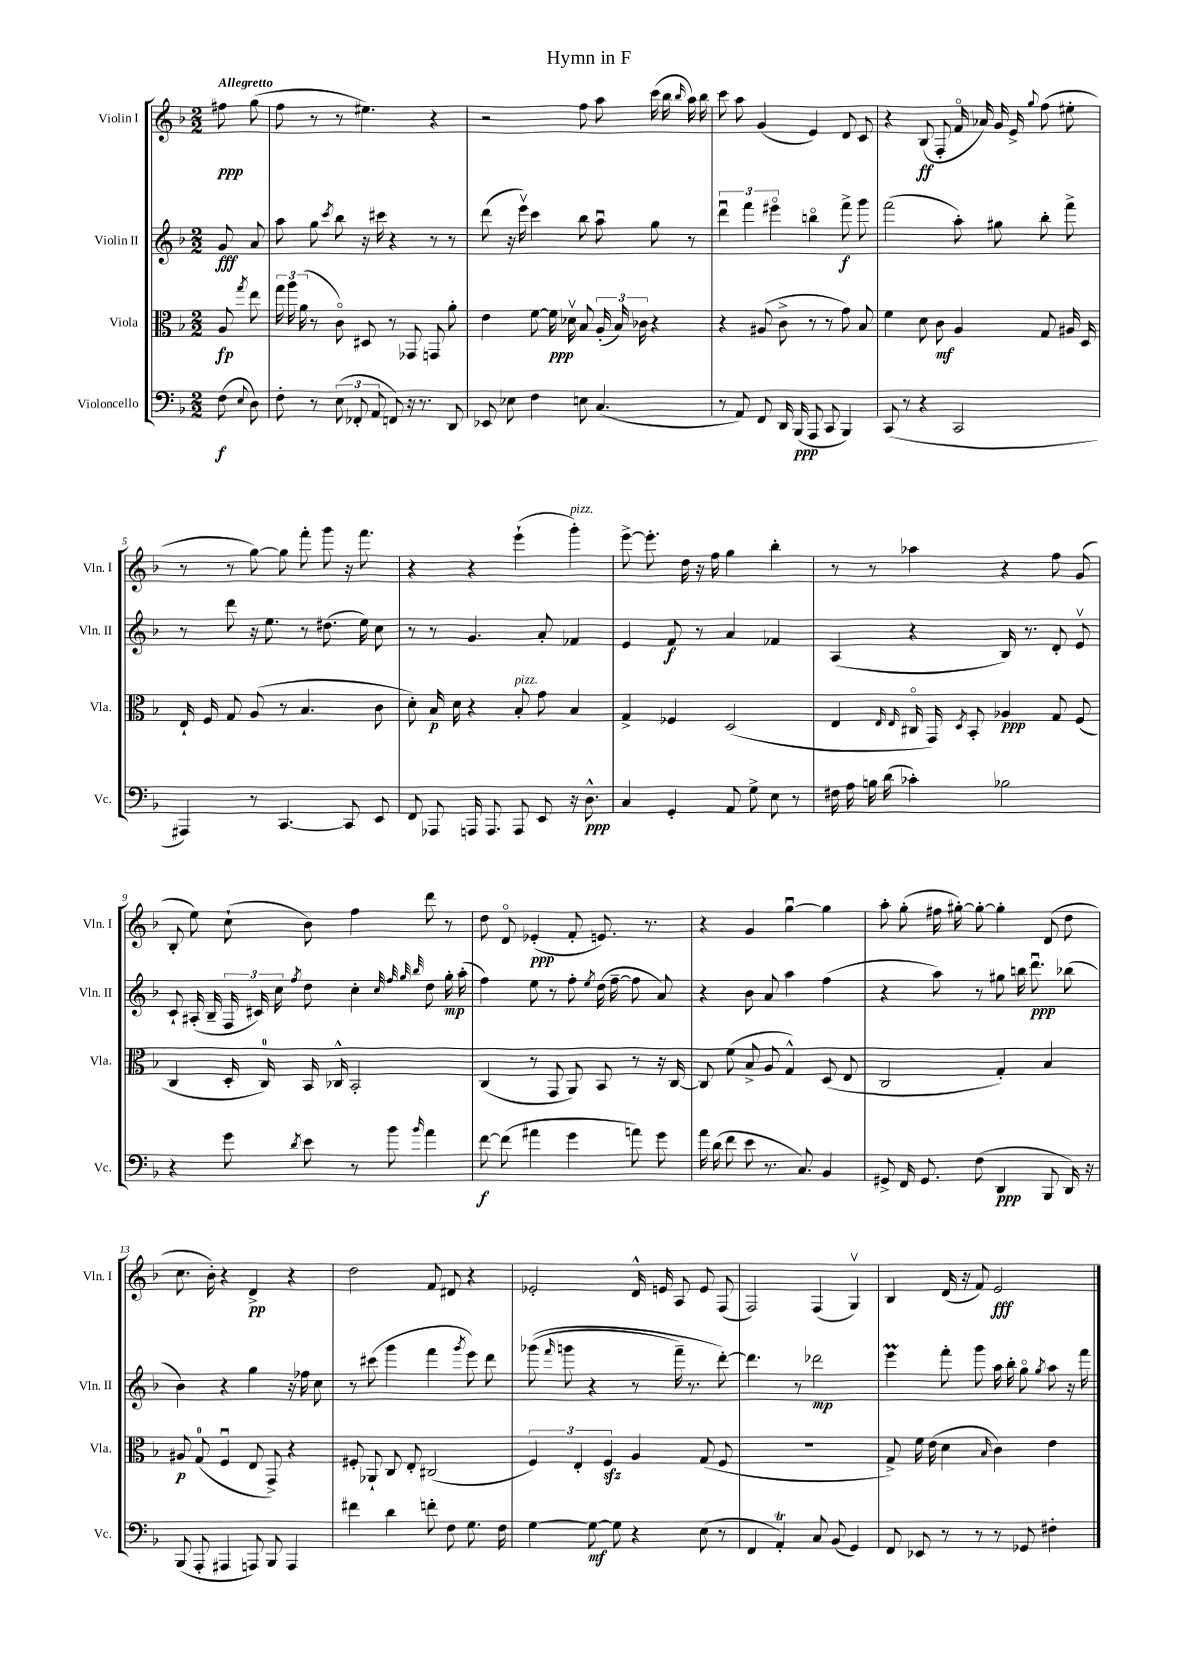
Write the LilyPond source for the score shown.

\header { title = "Hymn in F" }
<<
\new StaffGroup <<
\new Staff = "s0" \with { instrumentName = "Violin I" shortInstrumentName = "Vln. I" } {
    \clef treble \key f \major \numericTimeSignature \time 2/2 \partial 4 \tempo "Allegretto"
    \autoBeamOff fis''8\ppp g''8( |
    f''8 r8 r8 eis''4.) r4 |
    r2 f''8 a''8 c'''16( bes''16 \grace { bes''16 } a''16) bes''16 |
    c'''8 a''8 g'4( e'4) d'8 c'8 |
    r4 bes8\ff( f8-. f'16\flageolet aes'16) g'16 e'16-> \appoggiatura { g''8 } f''8( eis''8-. |
    r8 r8 g''8~) g''8 f'''8-. g'''8 r16 f'''8. |
    r4 r4 e'''4-!( g'''4-.^\markup { \italic "pizz." }) |
    e'''8~-> e'''8.-. d''16 r16 f''16 g''4 bes''4-. |
    r8 r8 aes''4 r4 f''8 g'8( |
    bes8-. e''8) c''8-!( bes'8) f''4 d'''8 r8 |
    d''8 d'8\flageolet ees'4-.\ppp( f'8-. e'8.) r8. |
    r4 g'4 g''4~\downbow g''4 |
    a''8-. g''8-.( fis''16 gis''16~-.) gis''8~-. gis''4-. d'8( d''8 |
    c''8. bes'16-.) r4 d'4->\pp r4 |
    d''2 f'8 dis'8 r4 |
    ees'2-. d'16-^ e'16 a8 e'8 f8( |
    f2) f4( g4\upbow) |
    bes4 d'16( r16 f'8) e'2\fff \bar "|." |
}
\new Staff = "s1" \with { instrumentName = "Violin II" shortInstrumentName = "Vln. II" } {
    \clef treble \key f \major \numericTimeSignature \time 2/2 \partial 4
    \autoBeamOff g'8\fff a'8 |
    a''8 g''8 \acciaccatura { c'''8 } bes''8 r16 cis'''16 r4 r8 r8 |
    d'''8( r16 e'''16\upbow) c'''4 bes''8 a''8\downbow g''8 r8 |
    \tuplet 3/2 { d'''4\downbow f'''4 eis'''4\flageolet } b''4\flageolet f'''8->\f g'''8 |
    f'''2( a''8-.) gis''8 bes''8-. f'''8-> |
    r8 d'''8 r16 e''8. r8 dis''8.( e''16) c''8 |
    r8 r8 g'4. a'8-. fes'4 |
    e'4 f'8\f r8 a'4 fes'4 |
    a4( r4 bes16) r8. d'8-. e'8\upbow |
    c'8-! ais16-.( bes16-- \tuplet 3/2 { f16 cis'16) c''16 } \acciaccatura { f''8 } d''8 c''4-. \grace { c''32 f''32 g''32 bes''32 } d''8 g''16-.\mp a''16-.( |
    f''4) e''8 r8 f''8-. \acciaccatura { e''8 } d''16( f''16~-- f''8 a'8) |
    r4 bes'8 a'8 a''4 f''4( |
    r4 a''8) r8 gis''8 b''16 d'''8.\downbow\ppp bes''8( |
    bes'4) r4 g''4 r16 fes''16 c''8 |
    r8 cis'''8( g'''4 f'''4 \acciaccatura { g'''8 } e'''8) d'''8 |
    ges'''8(\( \grace { f'''16 } g'''8 r4 r8 f'''16--) r8. d'''8~-.\) |
    d'''4. r8 des'''2\mp |
    e'''4\prall f'''8-. g'''8 a''16 bes''16-. g''8\flageolet \acciaccatura { g''8 } a''8 r16 f'''16 \bar "|." |
}
\new Staff = "s2" \with { instrumentName = "Viola" shortInstrumentName = "Vla." } {
    \clef alto \key f \major \numericTimeSignature \time 2/2 \partial 4
    \autoBeamOff a8\fp \acciaccatura { g''8 } e''8 |
    \tuplet 3/2 { g''16 a''16 a'16( } r8 c'8\flageolet) dis8 r8 ges,8 g,8 a'8-. |
    e'4 f'8~ f'16\ppp des'16\upbow bes8 \tuplet 3/2 { a16-.( bes16) ces'16 } r4 |
    r4 ais8( c'8-> r8 r8 g'8) bes8 |
    f'4 d'8 c'8\mf a4 g8 ais16 d16 |
    e16-! f16 g8 a8( r8 bes4. c'8 |
    d'8-.) bes16\p d'16 r4 bes8-.^\markup { \italic "pizz." } g'8 bes4 |
    g4-> fes4 d2( |
    e4 \grace { e16 e16 } cis16\flageolet g,16) \acciaccatura { d8 } bes,8-. aes4\ppp g8 f8( |
    c4 d16-. c16-0) bes,16 ces16-^ bes,2-. |
    c4( r8 g,8 a,8) bes,8 r8 r16 c16~ |
    c8 f'8( bes8-> a8 g4-^) d8( e8 |
    c2 g4-.) bes4 |
    ais8\p g8-0( f4\downbow e8 g,8->) r4 |
    fis8-. aes,8-! c8 e8-. cis2( |
    \tuplet 3/2 { f4) e4-. f4\sfz } a4 g8( f8 |
    R1 |
    g8->) f'16 e'16( d'4 \grace { bes16 } c'4) e'4 \bar "|." |
}
\new Staff = "s3" \with { instrumentName = "Violoncello" shortInstrumentName = "Vc." } {
    \clef bass \key f \major \numericTimeSignature \time 2/2 \partial 4
    \autoBeamOff f8\f( \appoggiatura { e8 } d8) |
    f8-. r8 \tuplet 3/2 { e8( fes,8-. a,8 } f,8) r16 r8. d,8 |
    ees,8 ees8 f4 e8 c4.( |
    r8 a,8) f,8 d,16 bes,,16\ppp( a,,8 c,8 bes,,4) |
    c,8( r8 r4 c,2 |
    ais,,4) r8 c,4.~ c,8 e,8 |
    f,8 aes,,8 a,,16 a,,8. a,,8 e,8 r16 d8.-^\ppp |
    c4 g,4-. a,8 g8-> e8 r8 |
    fis16 a16 b16 d'16( ces'4-.) bes2 |
    r4 g'8 \acciaccatura { d'8 } e'8 r8 bes'8 \grace { bes'16 } a'4 |
    f'8~\f f'8( ais'4 g'4 a'8) g'8 |
    a'16 d'16( f'8 e'8 r8. c8.) bes,4 |
    gis,8-> f,16 gis,8. f8( d,4\ppp bes,,8 d,16) r16 |
    bes,,8( a,,8-. ais,,4 a,,8) bes,,8 a,,4 |
    fis'4 d'4 f'8-. f8 g8. f16 |
    g4~ g8~\mf g8 r4 e8( r8 |
    f,4 a,4-.\trill) c8 bes,8( g,4) |
    f,8 ees,8 r8 r8 r8 ges,8 fis4-. \bar "|." |
}
>>
>>
